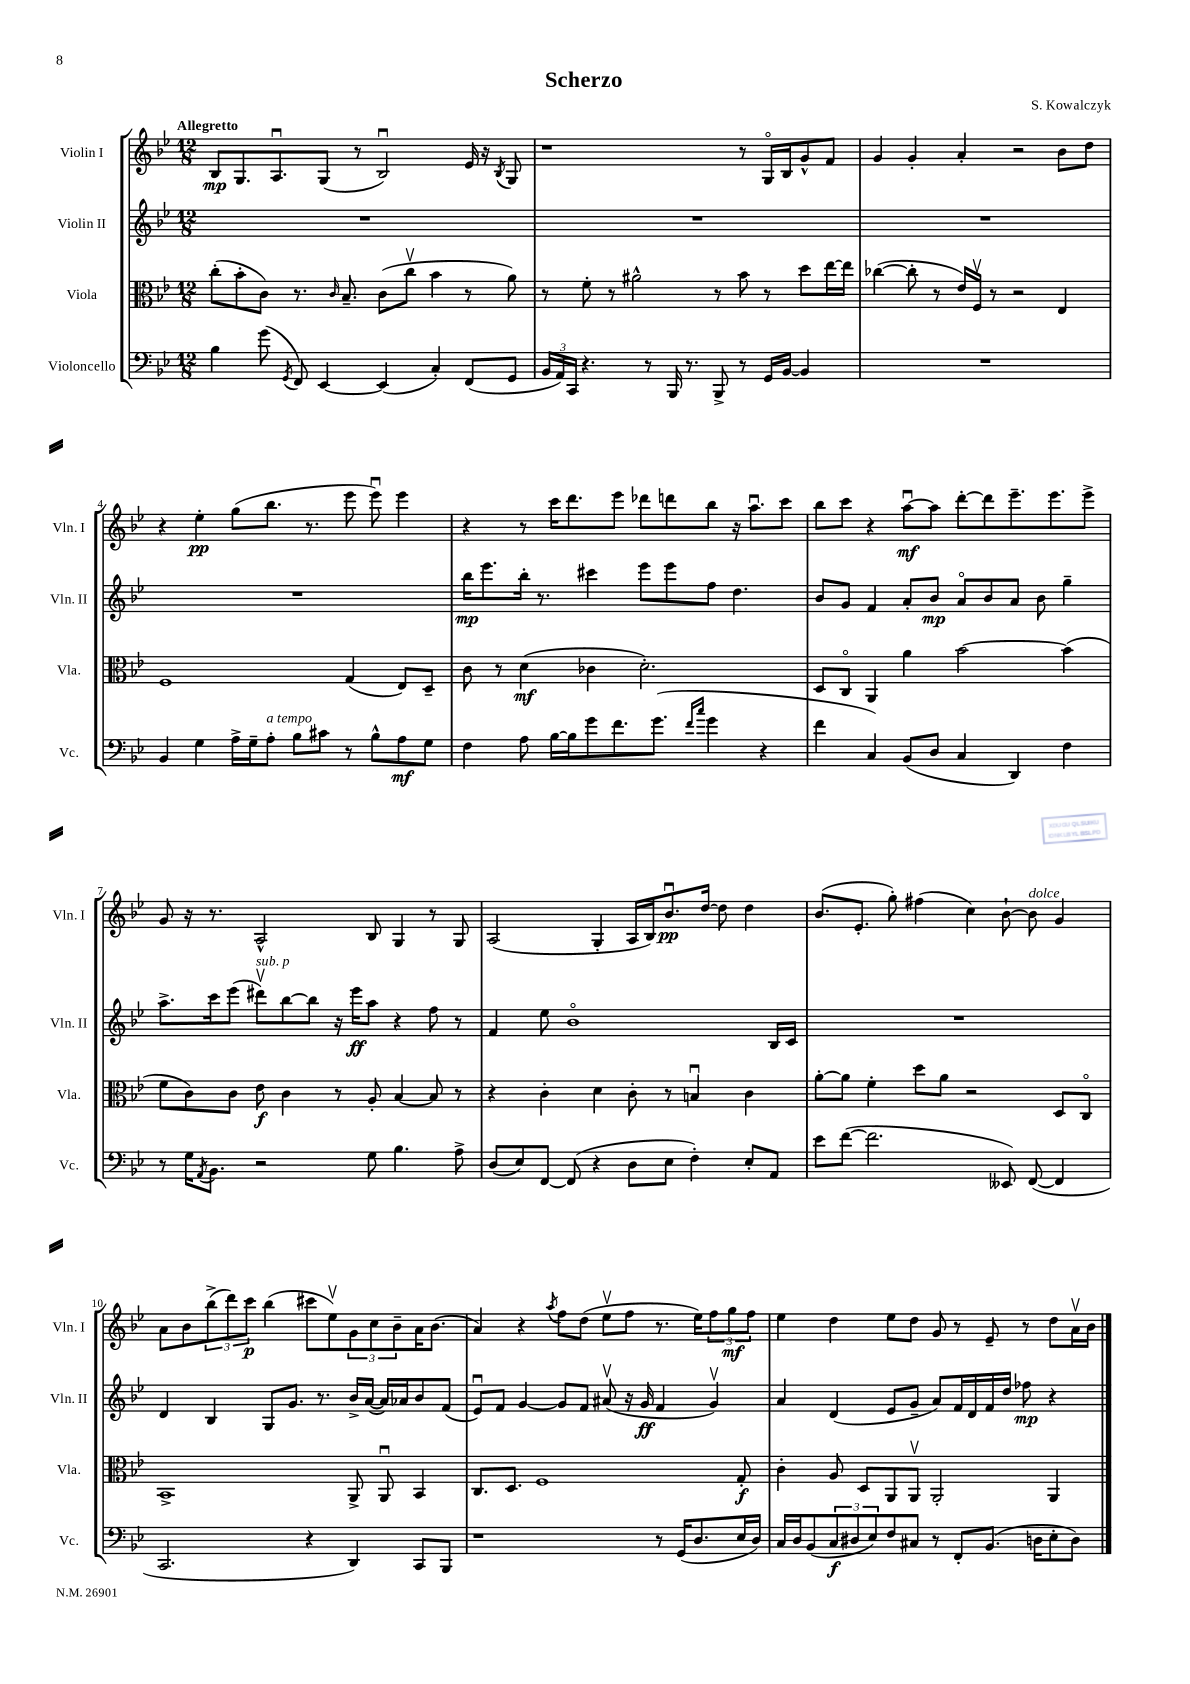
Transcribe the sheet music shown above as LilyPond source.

\header { title = "Scherzo" composer = "S. Kowalczyk" }
<<
\new StaffGroup <<
\new Staff = "s0" \with { instrumentName = "Violin I" shortInstrumentName = "Vln. I" } {
    \clef treble \key bes \major \numericTimeSignature \time 12/8 \tempo "Allegretto"
    bes8\mp g8. a8.\downbow g8( r8 bes2\downbow) ees'16 r16 \acciaccatura { bes8 } g8 |
    r1 r8 g16\flageolet bes16 g'8-^ f'8 |
    g'4 g'4-. a'4-. r2 bes'8 d''8 |
    r4 ees''4-.\pp g''8( bes''8. r8. ees'''8 ees'''8\downbow) ees'''4 |
    r4 r8 c'''16 d'''8. ees'''8 des'''8 d'''8 bes''8 r16 a''8.\downbow c'''8 |
    bes''8 c'''8 r4 a''8~\downbow\mf a''8 d'''8~-. d'''8 ees'''8.-- ees'''8. ees'''8-> |
    g'8 r16 r8. a2-^ bes8 g4 r8 g8 |
    a2( g4-. a16 bes16) bes'8.\downbow\pp d''16~ d''8 d''4 |
    bes'8.( ees'8.-. g''8-.) fis''4( c''4) bes'8~-! bes'8^\markup { \italic "dolce" } g'4 |
    a'8 bes'8 \tuplet 3/2 { bes''8->( d'''8) c'''8\p } bes''4( cis'''8 ees''8\upbow) \tuplet 3/2 { g'8 c''8 bes'8-- } a'16 bes'8.( |
    a'4) r4 \acciaccatura { a''8 } f''8 d''8( ees''8\upbow f''8 r8. ees''16) \tuplet 3/2 { f''8 g''8\mf f''8 } |
    ees''4 d''4 ees''8 d''8 g'8 r8 ees'8-- r8 d''8 a'16\upbow bes'16 \bar "|." |
}
\new Staff = "s1" \with { instrumentName = "Violin II" shortInstrumentName = "Vln. II" } {
    \clef treble \key bes \major \numericTimeSignature \time 12/8
    R1. |
    R1. |
    R1. |
    R1. |
    bes''16\mp ees'''8. bes''16-. r8. cis'''4 ees'''8 ees'''8 f''8 d''4. |
    bes'8 g'8 f'4 a'8-. bes'8\mp a'8\flageolet bes'8 a'8 bes'8 g''4-- |
    a''8.-> c'''16 ees'''8( dis'''8\upbow^\markup { \italic "sub. p" }) bes''8~ bes''8 r16 ees'''16\ff a''8 r4 f''8 r8 |
    f'4 ees''8 bes'1\flageolet bes16 c'16 |
    R1. |
    d'4 bes4 g8 g'8. r8. bes'16-> a'16~( a'16) aes'16 bes'8 f'8( |
    ees'8\downbow) f'8 g'4~ g'8 f'8 ais'8\upbow( r16 g'16\ff f'4 g'4\upbow) |
    a'4 d'4( ees'8 g'8-- a'8) f'16 d'16 f'16 d''16 fes''8\mp r4 \bar "|." |
}
\new Staff = "s2" \with { instrumentName = "Viola" shortInstrumentName = "Vla." } {
    \clef alto \key bes \major \numericTimeSignature \time 12/8
    c''8-.( bes'8-. c'8) r8. \grace { c'16 } bes8.-- c'8( c''8\upbow bes'4 r8 a'8) |
    r8 f'8-. r8 ais'2-^ r8 bes'8 r8 d''8 ees''16~ ees''16 |
    ces''4~( ces''8-. r8 ees'16) f16\upbow r8 r2 ees4 |
    f1 g4( ees8) d8-- |
    c'8 r8 d'4\mf( ces'4 d'2.-.) |
    d8 c8\flageolet a,4 a'4 bes'2~ bes'4( |
    f'8 c'8) c'8 ees'8\f c'4 r8 a8-. bes4~ bes8 r8 |
    r4 c'4-. d'4 c'8-. r8 b4\downbow c'4 |
    a'8~-. a'8 f'4-. d''8 a'8 r2 d8 c8\flageolet |
    bes,1-> a,8-> a,8\downbow bes,4 |
    c8. d8. f1 g8-.\f |
    c'4-. a8 d8 a,8 a,8\upbow a,2-. a,4 \bar "|." |
}
\new Staff = "s3" \with { instrumentName = "Violoncello" shortInstrumentName = "Vc." } {
    \clef bass \key bes \major \numericTimeSignature \time 12/8
    bes4 g'8( \acciaccatura { g,8 } f,8) ees,4~ ees,4( c4-.) f,8( g,8 |
    \tuplet 3/2 { bes,16 a,16) c,16 } r4. r8 bes,,16 r8. bes,,8-> r8 g,16 bes,16~ bes,4 |
    R1. |
    bes,4 g4 a16-> g16-- a8-.^\markup { \italic "a tempo" } bes8 cis'8 r8 bes8-^ a8\mf g8 |
    f4 a8 bes16~ bes16 g'8 f'8. g'8.( \grace { f'16 c''16 } g'4 r4 |
    f'4 c4) bes,8( d8 c4 d,4) f4 |
    r8 g16 \acciaccatura { a,8 } bes,8. r2 g8 bes4. a8-> |
    d8( ees8) f,8~ f,8( r4 d8 ees8 f4-.) ees8-. a,8 |
    ees'8 f'8~( f'2. eeses,8) f,8~( f,4 |
    c,2. r4 d,4) c,8 bes,,8 |
    r1 r8 g,16( d8. ees16 d16) |
    c16 d16 bes,8( \tuplet 3/2 { c8\f dis8 ees8) } f8 cis8 r8 f,8-. bes,8.( d16 ees8-. d8) \bar "|." |
}
>>
>>
